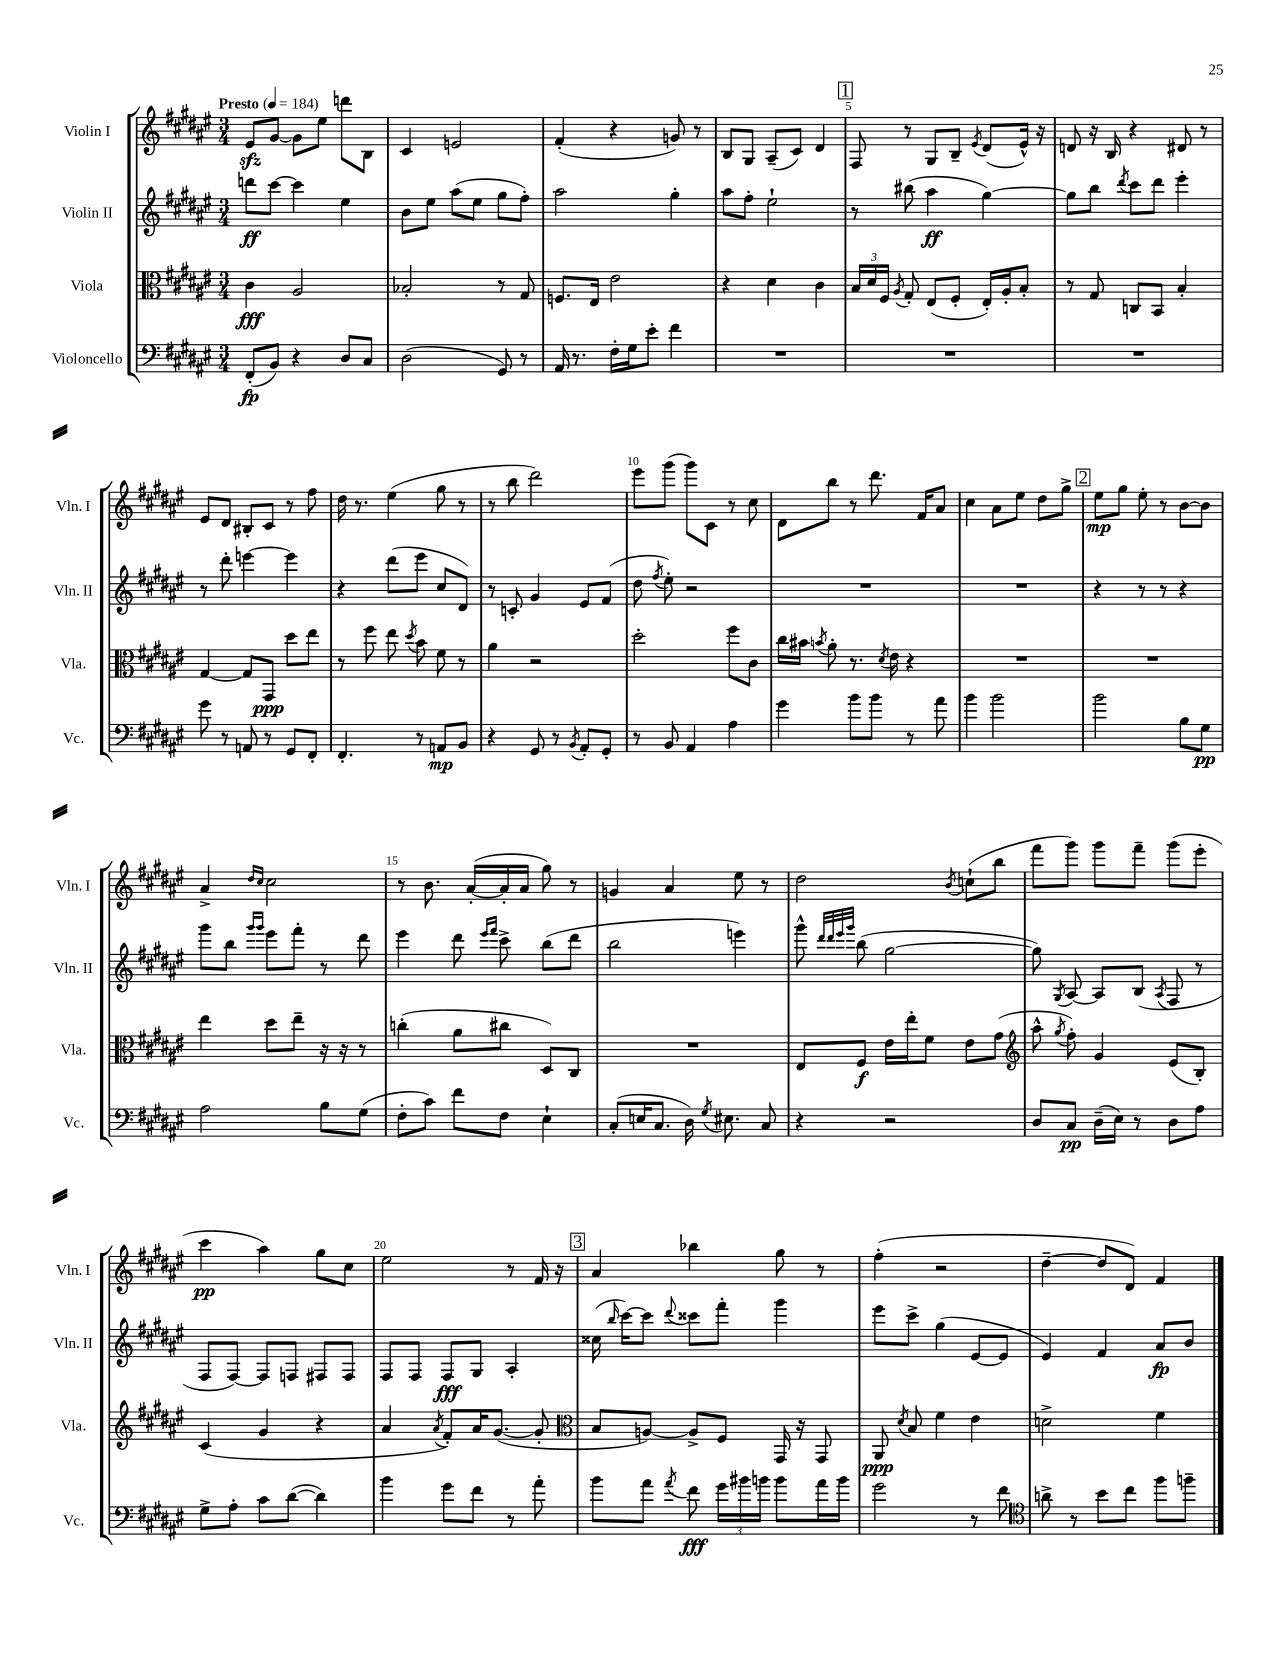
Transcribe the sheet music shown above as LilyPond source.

<<
\new StaffGroup <<
\new Staff = "s0" \with { instrumentName = "Violin I" shortInstrumentName = "Vln. I" } {
    \clef treble \key fis \major \numericTimeSignature \time 3/4 \tempo "Presto" 4 = 184
    \autoBeamOff eis'8[\sfz gis'8]~ gis'8[ eis''8] d'''8[ b8] |
    cis'4 e'2 |
    fis'4-.( r4 g'8) r8 |
    b8[ gis8] ais8[--( cis'8]) dis'4 |
    \mark \markup { \box "1" } fis8 r8 gis8[ b8]-- \acciaccatura { eis'8 } dis'8[( eis'16]-^) r16 |
    d'8 r16 b16 r4 dis'8 r8 |
    eis'8[ dis'8] bis8[-. cis'8] r8 fis''8 |
    dis''16 r8. eis''4( gis''8 r8 |
    r8 b''8 dis'''2) |
    eis'''8[ gis'''8]( gis'''8[) cis'8] r8 cis''8 |
    dis'8[ b''8] r8 dis'''8. fis'16[ ais'8] |
    cis''4 ais'8[ eis''8] dis''8[ gis''8]-> |
    \mark \markup { \box "2" } eis''8[\mp gis''8] eis''8-. r8 b'8[~ b'8] |
    ais'4-> \grace { dis''16[ cis''16] } cis''2 |
    r8 b'8. ais'16[~-.( ais'16-. ais'16] gis''8) r8 |
    g'4 ais'4 eis''8 r8 |
    dis''2 \acciaccatura { b'8 } c''8[-!( b''8] |
    fis'''8[ gis'''8]) gis'''8[ fis'''8]-- gis'''8[( eis'''8]-. |
    cis'''4\pp ais''4) gis''8[ cis''8] |
    eis''2 r8 fis'16 r16 |
    \mark \markup { \box "3" } ais'4 bes''4 gis''8 r8 |
    fis''4-.( r2 |
    dis''4~-- dis''8[ dis'8]) fis'4 \bar "|." |
}
\new Staff = "s1" \with { instrumentName = "Violin II" shortInstrumentName = "Vln. II" } {
    \clef treble \key fis \major \numericTimeSignature \time 3/4
    \autoBeamOff d'''8[\ff cis'''8]~ cis'''4 eis''4 |
    b'8[ eis''8] ais''8[( eis''8] gis''8[ fis''8]-.) |
    ais''2 gis''4-. |
    ais''8[ fis''8]-. eis''2-! |
    \mark \markup { \box "1" } r8 bis''8( ais''4\ff gis''4~) |
    gis''8[ b''8] \acciaccatura { dis'''8 } cis'''8[ dis'''8] eis'''4-. |
    r8 dis'''8-. e'''4~ e'''4 |
    r4 dis'''8[( eis'''8] cis''8[ dis'8]) |
    r8 c'8-. gis'4 eis'8[ fis'8]( |
    dis''8 \acciaccatura { fis''8 } eis''8-.) r2 |
    R2. |
    R2. |
    \mark \markup { \box "2" } r4 r8 r8 r4 |
    gis'''8[ b''8] \grace { gis'''16[ gis'''16] } eis'''8[ fis'''8]-. r8 dis'''8 |
    eis'''4 dis'''8 \grace { eis'''16[ fis'''16] } cis'''8-> b''8[( dis'''8] |
    b''2 e'''4) |
    gis'''8-^ \grace { dis'''32[ dis'''32 eis'''32 gis'''32] } b''8( gis''2~ |
    gis''8) \acciaccatura { gis8 } ais8~ ais8[ b8]( \acciaccatura { ais8 } fis8 r8 |
    fis8[ fis8]~) fis8[ f8] fis8[ fis8] |
    fis8[ fis8] fis8[\fff gis8] ais4-. |
    \mark \markup { \box "3" } cisis''16( \grace { b''16 } cis'''16[~) cis'''8] \appoggiatura { dis'''8 } cisis'''8[ fis'''8]-. gis'''4 |
    eis'''8[ cis'''8]-> gis''4( eis'8[~ eis'8] |
    eis'4) fis'4 ais'8[\fp b'8] \bar "|." |
}
\new Staff = "s2" \with { instrumentName = "Viola" shortInstrumentName = "Vla." } {
    \clef alto \key fis \major \numericTimeSignature \time 3/4
    \autoBeamOff cis'4\fff ais2 |
    bes2-. r8 gis8 |
    f8.[ eis16] eis'2 |
    r4 dis'4 cis'4 |
    \mark \markup { \box "1" } \tuplet 3/2 { b16[ dis'16 fis16] } \acciaccatura { ais8 } gis8-. eis8[( fis8]-. eis16[-.) ais16-. b8]-. |
    r8 gis8 c8[ b,8] b4-. |
    gis4~ gis8[ gis,8]\ppp dis''8[ eis''8] |
    r8 fis''8 eis''8 \acciaccatura { dis''8 } b'8 fis'8 r8 |
    ais'4 r2 |
    dis''2-. fis''8[ cis'8] |
    cis''16[ bis'16] \acciaccatura { b'8 } ais'8-. r8. \acciaccatura { dis'8 } eis'16 r4 |
    R2. |
    \mark \markup { \box "2" } R2. |
    eis''4 dis''8[ eis''8]-- r16 r16 r8 |
    c''4-.( ais'8[ cis''8] dis8[) cis8] |
    R2. |
    eis8[ fis8]\f eis'16[ eis''16-. fis'8] eis'8[ gis'8]( |
    \clef treble ais''8-^ \acciaccatura { gis''8 } fis''8-.) gis'4 eis'8[( b8]-.) |
    cis'4( gis'4 r4 |
    ais'4 \acciaccatura { ais'8 } fis'8[-.) ais'16 gis'8.]~( gis'8-. |
    \mark \markup { \box "3" } \clef alto b8[ a8]~) a8[-> fis8] gis,16 r16 gis,8 |
    ais,8\ppp \acciaccatura { dis'8 } b8 fis'4 eis'4 |
    d'2-> fis'4 \bar "|." |
}
\new Staff = "s3" \with { instrumentName = "Violoncello" shortInstrumentName = "Vc." } {
    \clef bass \key fis \major \numericTimeSignature \time 3/4
    \autoBeamOff fis,8[-.\fp( b,8]) r4 dis8[ cis8] |
    dis2( gis,8) r8 |
    ais,16 r8. fis16[-. gis16 eis'8]-. fis'4 |
    R2. |
    \mark \markup { \box "1" } R2. |
    R2. |
    gis'8 r8 a,8 r8 gis,8[ fis,8]-. |
    fis,4.-. r8 a,8[\mp b,8] |
    r4 gis,8 r8 \acciaccatura { b,8 } ais,8[-. gis,8]-. |
    r8 b,8 ais,4 ais4 |
    gis'4 b'8[ b'8] r8 ais'8 |
    b'4 b'2 |
    \mark \markup { \box "2" } b'2 b8[ gis8]\pp |
    ais2 b8[ gis8]( |
    fis8[-. cis'8]) fis'8[ fis8] eis4-! |
    cis8[-.( e16 cis8.] dis16) \acciaccatura { gis8 } eis8. cis8 |
    r4 r2 |
    dis8[ cis8]\pp dis16[--( eis16]) r8 dis8[ ais8] |
    gis8[-> ais8]-. cis'8[ dis'8]~( dis'4) |
    b'4 gis'8[ fis'8] r8 ais'8-. |
    \mark \markup { \box "3" } b'8[ ais'8] \acciaccatura { ais'8 } fis'8\fff \tuplet 3/2 { gis'16[ bis'16 b'16] } b'8[ ais'16 b'16] |
    gis'2 r8 fis'8 |
    \clef tenor a'8-> r8 b'8[ cis''8] fis''8[ f''8]-- \bar "|." |
}
>>
>>
\layout { \context { \Score \override BarNumber.break-visibility = ##(#f #t #t) barNumberVisibility = #(every-nth-bar-number-visible 5) } }
